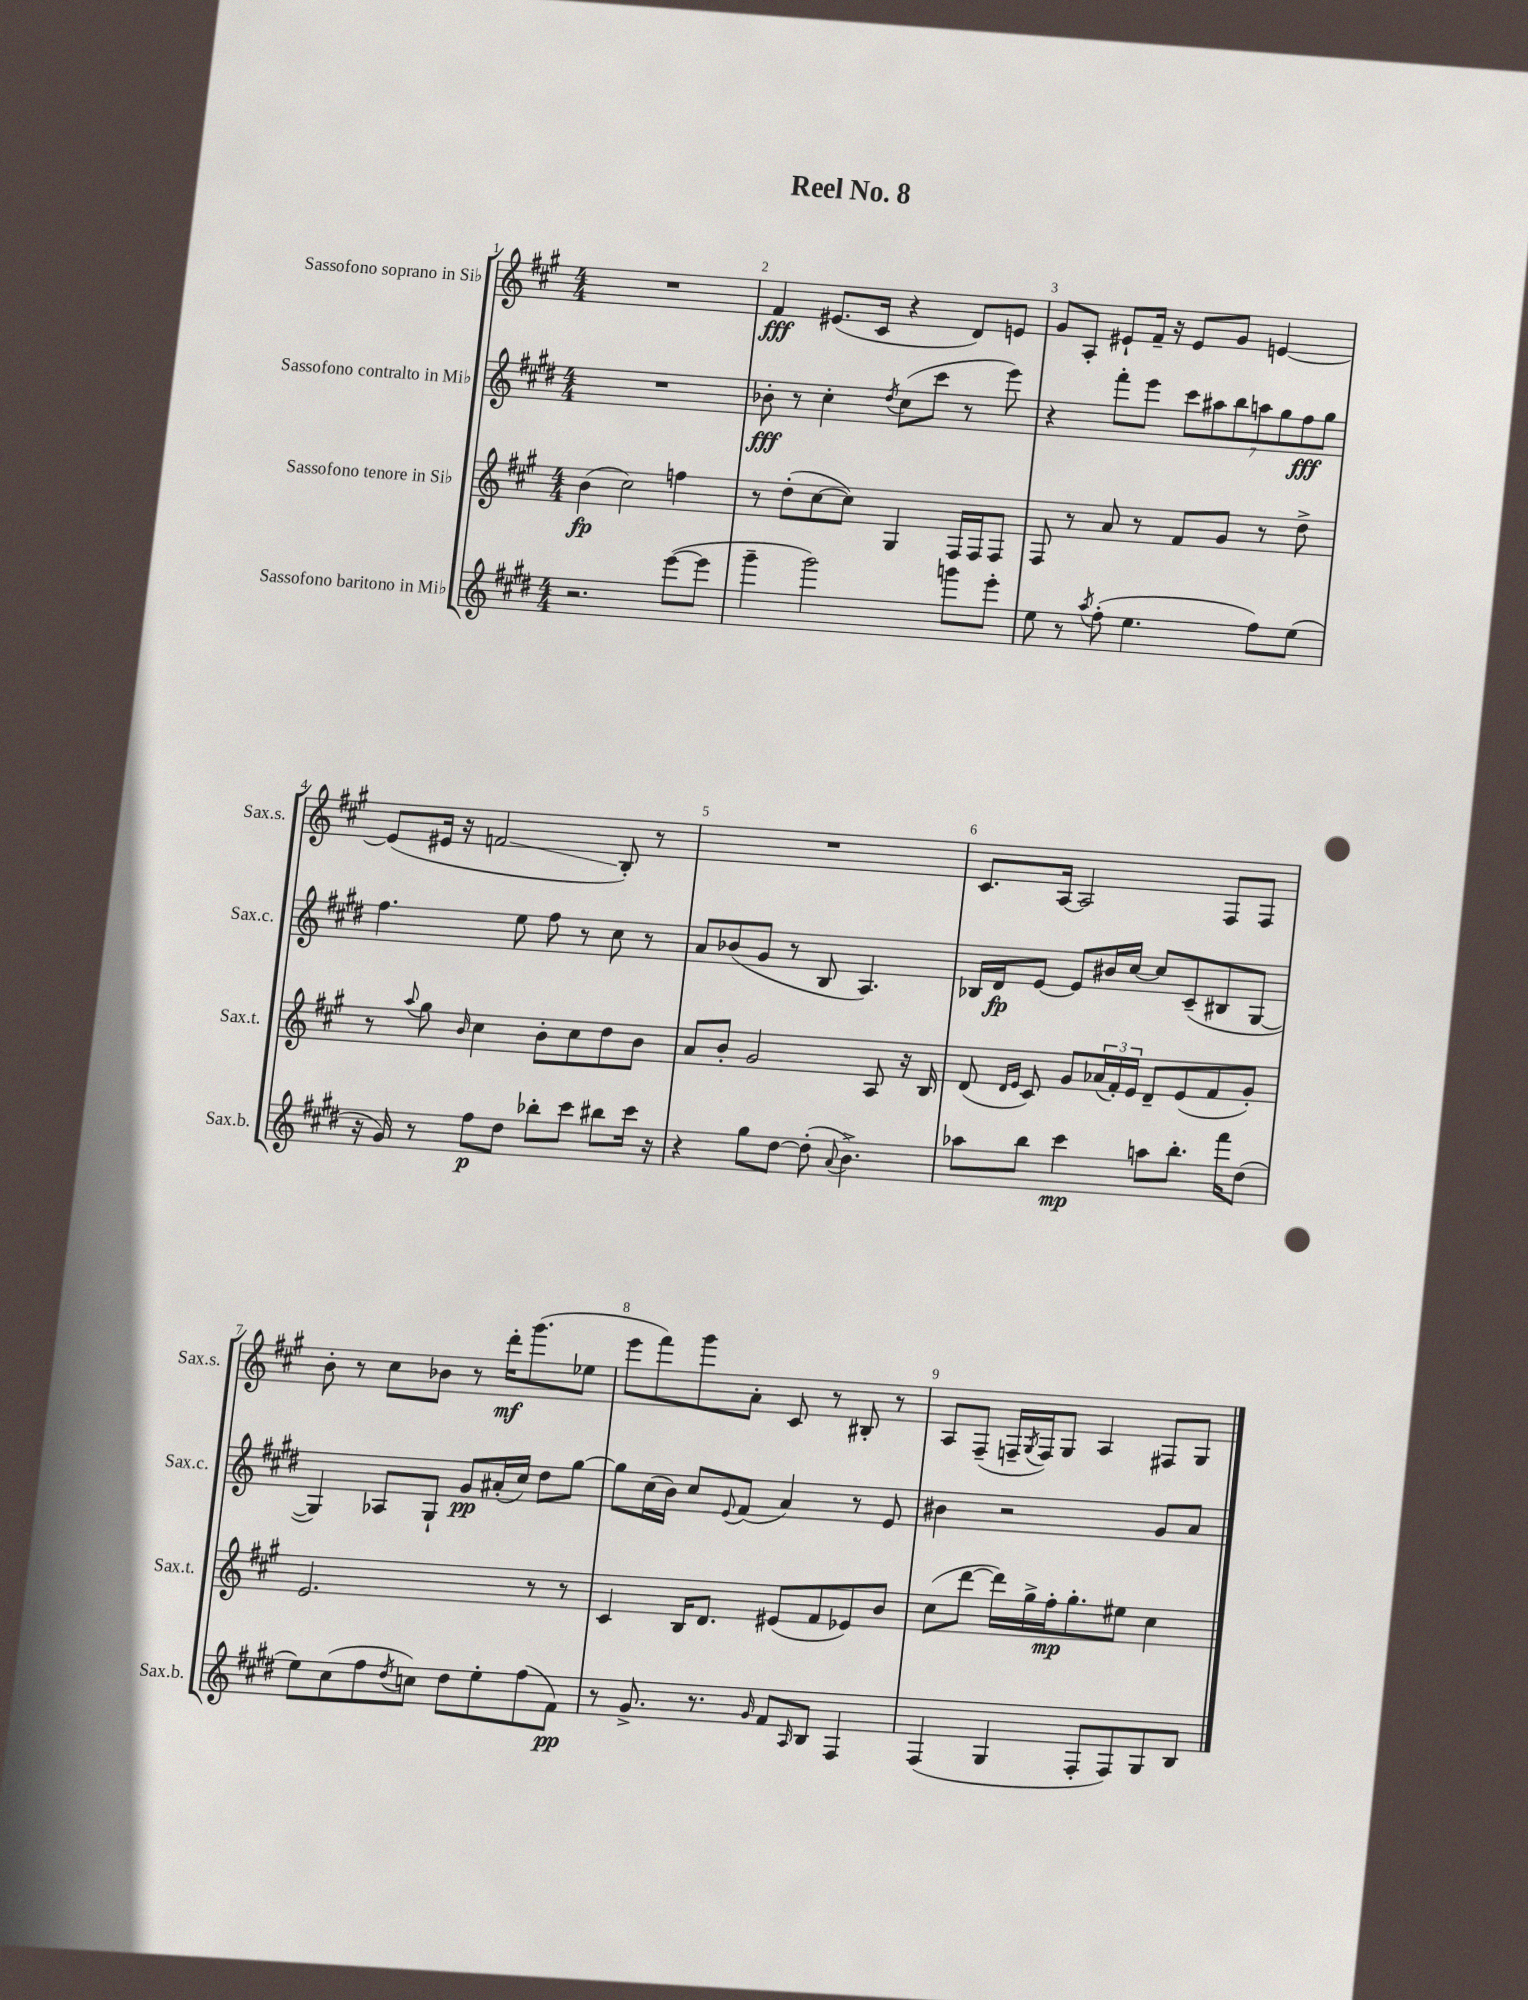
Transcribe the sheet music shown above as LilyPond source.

\header { title = "Reel No. 8" }
<<
\new StaffGroup <<
\new Staff = "s0" \with { instrumentName = "Sassofono soprano in Sib" shortInstrumentName = "Sax.s." } {
    \clef treble \key a \major \numericTimeSignature \time 4/4
    R1 |
    fis'4\fff eis'8.( cis'16 r4 d'8) e'8 |
    gis'8 a8-. eis'8-! fis'16-- r16 eis'8 gis'8 e'4~ |
    e'8( eis'16 r16 f'2\glissando b8-.) r8 |
    R1 |
    cis'8. a16~ a2 fis8 fis8 |
    b'8-. r8 cis''8 bes'8 r8 d'''16-.\mf gis'''8.( ees''8 |
    e'''8 fis'''8) gis'''8 a'8-. cis'8 r8 bis8-. r8 |
    a8 fis8--( f16-- \acciaccatura { gis8 } f16) gis8 a4 fis8 gis8 \bar "|." |
}
\new Staff = "s1" \with { instrumentName = "Sassofono contralto in Mib" shortInstrumentName = "Sax.c." } {
    \clef treble \key e \major \numericTimeSignature \time 4/4
    R1 |
    bes'8-.\fff r8 cis''4-. \acciaccatura { dis''8 } cis''8( cis'''8 r8 e'''8) |
    r4 fis'''8-. e'''8 \tuplet 7/4 { cis'''8 ais''8 b''8 a''8 gis''8 fis''8\fff gis''8 } |
    fis''4. e''8 fis''8 r8 cis''8 r8 |
    a'8 bes'8( gis'8 r8 b8 a4.) |
    bes16 dis'16\fp e'8~ e'8 bis'16 cis''16~ cis''8 cis'8--( bis8 gis8~ |
    gis4) aes8 gis8-! gis'8\pp ais'16-.( cis''16) dis''8 gis''8~ |
    gis''8 cis''16( b'16) cis''8 \appoggiatura { e'8 } fis'8( a'4) r8 e'8 |
    bis'4 r2 gis'8 a'8 \bar "|." |
}
\new Staff = "s2" \with { instrumentName = "Sassofono tenore in Sib" shortInstrumentName = "Sax.t." } {
    \clef treble \key a \major \numericTimeSignature \time 4/4
    b'4\fp( cis''2) f''4 |
    r8 d''8-.( cis''8~ cis''8) gis4 fis16 fis16 fis8 |
    fis8 r8 a'8 r8 fis'8 gis'8 r8 d''8-> |
    r8 \appoggiatura { a''8 } gis''8 \grace { b'16 } cis''4 b'8-. cis''8 d''8 b'8 |
    a'8 b'8-. gis'2 a8 r16 b16 |
    d'8( \grace { d'16 e'16 } cis'8) gis'8 \tuplet 3/2 { aes'16( fis'16-.) e'16 } d'8-- e'8( fis'8 gis'8-.) |
    e'2. r8 r8 |
    cis'4 b16 d'8. eis'8( fis'8 ees'8) b'8 |
    cis''8( d'''8~ d'''16) gis''16-> fis''16-.\mp gis''8.-. eis''8 cis''4 \bar "|." |
}
\new Staff = "s3" \with { instrumentName = "Sassofono baritono in Mib" shortInstrumentName = "Sax.b." } {
    \clef treble \key e \major \numericTimeSignature \time 4/4
    r2. e'''8~( e'''8 |
    gis'''4-- gis'''2) g'''8 e'''8-. |
    e''8 r8 \acciaccatura { a''8 } fis''8-.( e''4. fis''8) e''8( |
    r16 gis'16) r8 fis''8\p dis''8 bes''8-. cis'''8 bis''8 cis'''16 r16 |
    r4 gis''8 dis''8~ dis''8-.( \appoggiatura { a'8 } b'4.->) |
    aes''8 b''8 cis'''4\mp a''8 b''8.-. fis'''16 dis''8( |
    e''8) cis''8( fis''8 \acciaccatura { dis''8 } c''8) dis''8 e''8-. fis''8( fis'8\pp) |
    r8 gis'8.-> r8. \grace { gis'16 } fis'8 \grace { a16 } b8 fis4 |
    fis4( gis4 fis8-. fis8) gis8 b8 \bar "|." |
}
>>
>>
\layout { \context { \Score \override BarNumber.break-visibility = ##(#f #t #t) barNumberVisibility = #all-bar-numbers-visible } }
